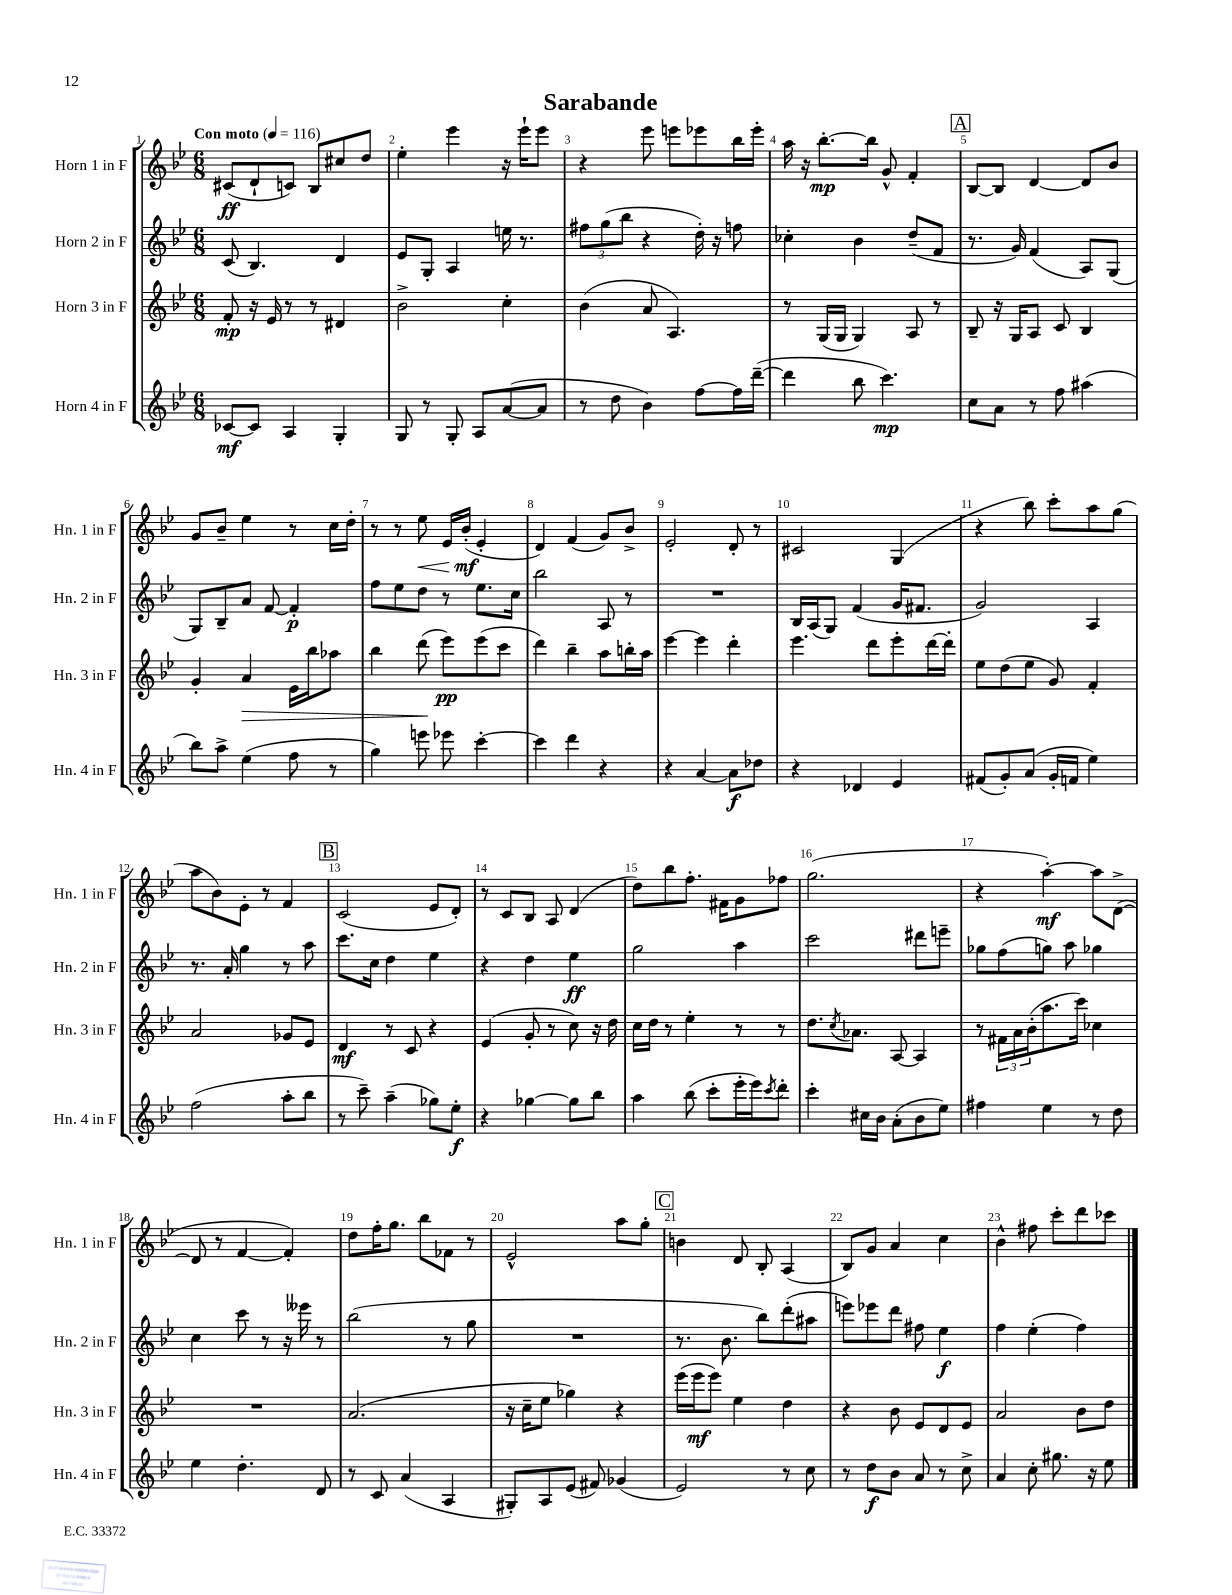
\header { title = "Sarabande" }
<<
\new StaffGroup <<
\new Staff = "s0" \with { instrumentName = "Horn 1 in F" shortInstrumentName = "Hn. 1 in F" } {
    \clef treble \key bes \major \numericTimeSignature \time 6/8 \tempo "Con moto" 4 = 116
    cis'8\ff( d'8-! c'8) bes8 cis''8 d''8 |
    ees''4-. ees'''4 r16 ees'''16-! ees'''8 |
    r4 ees'''8 e'''8 ees'''8 bes''16 ees'''16-. |
    a''16 r16 bes''8.~-.\mp bes''16 g'8-^ f'4-. |
    \mark \markup { \box "A" } bes8~ bes8 d'4~ d'8 bes'8 |
    g'8 bes'8-- ees''4 r8 c''16 d''16-. |
    r8 r8 ees''8\< ees'16 bes'16-.\mf\!( ees'4-. |
    d'4) f'4( g'8) bes'8-> |
    ees'2-. d'8-. r8 |
    cis'2 g4( |
    r4 bes''8) c'''8-. a''8 g''8( |
    a''8 bes'8) ees'8-. r8 f'4 |
    \mark \markup { \box "B" } c'2( ees'8 d'8-.) |
    r8 c'8 bes8 a8 d'4( |
    d''8) bes''8 f''8.-. fis'16 g'8 fes''8 |
    g''2.( |
    r4 a''4~-.\mf) a''8 d'8~->( |
    d'8 r8 f'4~ f'4-.) |
    d''8 f''16-. g''8. bes''8 fes'8 r8 |
    ees'2-^ a''8 g''8-. |
    \mark \markup { \box "C" } b'4 d'8 bes8-. a4( |
    bes8) g'8 a'4 c''4 |
    bes'4-^ fis''8 c'''8-. d'''8 ces'''8 \bar "|." |
}
\new Staff = "s1" \with { instrumentName = "Horn 2 in F" shortInstrumentName = "Hn. 2 in F" } {
    \clef treble \key bes \major \numericTimeSignature \time 6/8
    c'8( bes4.) d'4 |
    ees'8 g8-. a4 e''16 r8. |
    \tuplet 3/2 { fis''8 g''8( bes''8 } r4 d''16-.) r16 f''8 |
    ces''4-. bes'4 d''8--( f'8 |
    \mark \markup { \box "A" } r8. g'16) f'4( a8) g8( |
    g8) bes8-- a'8 f'8~ f'4-.\p |
    f''8 ees''8 d''8 r8 ees''8. c''16 |
    bes''2 a8 r8 |
    R2. |
    bes16 a16( g8) f'4( g'16 fis'8. |
    g'2) a4 |
    r8. a'16-. g''4 r8 a''8 |
    \mark \markup { \box "B" } c'''8. c''16 d''4 ees''4 |
    r4 d''4 ees''4\ff |
    g''2 a''4 |
    c'''2 dis'''8 e'''8-- |
    ges''8 f''8( g''8) a''8 ges''4 |
    c''4 c'''8 r8 r16 eeses'''16 r8 |
    bes''2( r8 g''8 |
    R2. |
    \mark \markup { \box "C" } r8. bes'8. bes''8) d'''8-.( ais''8 |
    e'''8) ees'''8 d'''8 fis''8 ees''4\f |
    f''4 ees''4-.( f''4) \bar "|." |
}
\new Staff = "s2" \with { instrumentName = "Horn 3 in F" shortInstrumentName = "Hn. 3 in F" } {
    \clef treble \key bes \major \numericTimeSignature \time 6/8
    f'8-.\mp r16 ees'16 r8 r8 dis'4 |
    bes'2-> c''4-. |
    bes'4( a'8 a4.) |
    r8 g16( g16 g4) a8 r8 |
    \mark \markup { \box "A" } bes8-- r16 g16 a8 c'8 bes4 |
    g'4-. a'4\> ees'16 bes''16 aes''8 |
    bes''4 d'''8\!( ees'''8\pp) ees'''8( c'''8 |
    d'''4) bes''4-- a''8 b''16-. a''16 |
    ees'''4~ ees'''4 d'''4-. |
    ees'''4. d'''8 ees'''8-. d'''16~ d'''16-. |
    ees''8 d''8( ees''8 g'8) f'4-. |
    a'2 ges'8 ees'8 |
    \mark \markup { \box "B" } d'4\mf r8 c'8 r4 |
    ees'4( g'8-. r8 c''8) r16 d''16 |
    c''16 d''16 r8 ees''4-. r8 r8 |
    d''8. \acciaccatura { c''8 } aes'8. a8~ a4 |
    r8 \tuplet 3/2 { fis'16 a'16 bes'16-.( } a''8. c'''16) ces''4 |
    R2. |
    a'2.( |
    r16 c''16-- ees''8 ges''4) r4 |
    \mark \markup { \box "C" } ees'''16( ees'''16\mf ees'''8) ees''4 d''4 |
    r4 bes'8 ees'8 d'8 ees'8 |
    a'2 bes'8 d''8 \bar "|." |
}
\new Staff = "s3" \with { instrumentName = "Horn 4 in F" shortInstrumentName = "Hn. 4 in F" } {
    \clef treble \key bes \major \numericTimeSignature \time 6/8
    ces'8~\mf ces'8 a4 g4-. |
    g8 r8 g8-. a8 a'8~( a'8 |
    r8 d''8 bes'4) f''8~ f''16 d'''16~--( |
    d'''4 bes''8 c'''4.\mp) |
    \mark \markup { \box "A" } c''8 a'8 r8 f''8 ais''4( |
    bes''8) a''8-> ees''4( f''8 r8 |
    g''4) e'''8 ees'''8 c'''4~-. |
    c'''4 d'''4 r4 |
    r4 a'4~ a'8\f des''8 |
    r4 des'4 ees'4 |
    fis'8( g'8-.) a'8( g'16-. f'16 ees''4) |
    f''2( a''8-. bes''8 |
    \mark \markup { \box "B" } r8 c'''8--) a''4--( ges''8) ees''8-.\f |
    r4 ges''4~ ges''8 bes''8 |
    a''4 bes''8( c'''8-. ees'''16-. ees'''16) \acciaccatura { c'''8 } d'''8-. |
    c'''4-. cis''16 bes'16 a'8-.( bes'8 ees''8) |
    fis''4 ees''4 r8 d''8 |
    ees''4 d''4.-. d'8 |
    r8 c'8 a'4( a4 |
    gis8-.) a8 ees'8( fis'8) ges'4( |
    \mark \markup { \box "C" } ees'2) r8 c''8 |
    r8 d''8\f bes'8 a'8 r8 c''8-> |
    a'4 c''8-. gis''8. r16 ees''8 \bar "|." |
}
>>
>>
\layout { \context { \Score \override BarNumber.break-visibility = ##(#f #t #t) barNumberVisibility = #all-bar-numbers-visible } }
